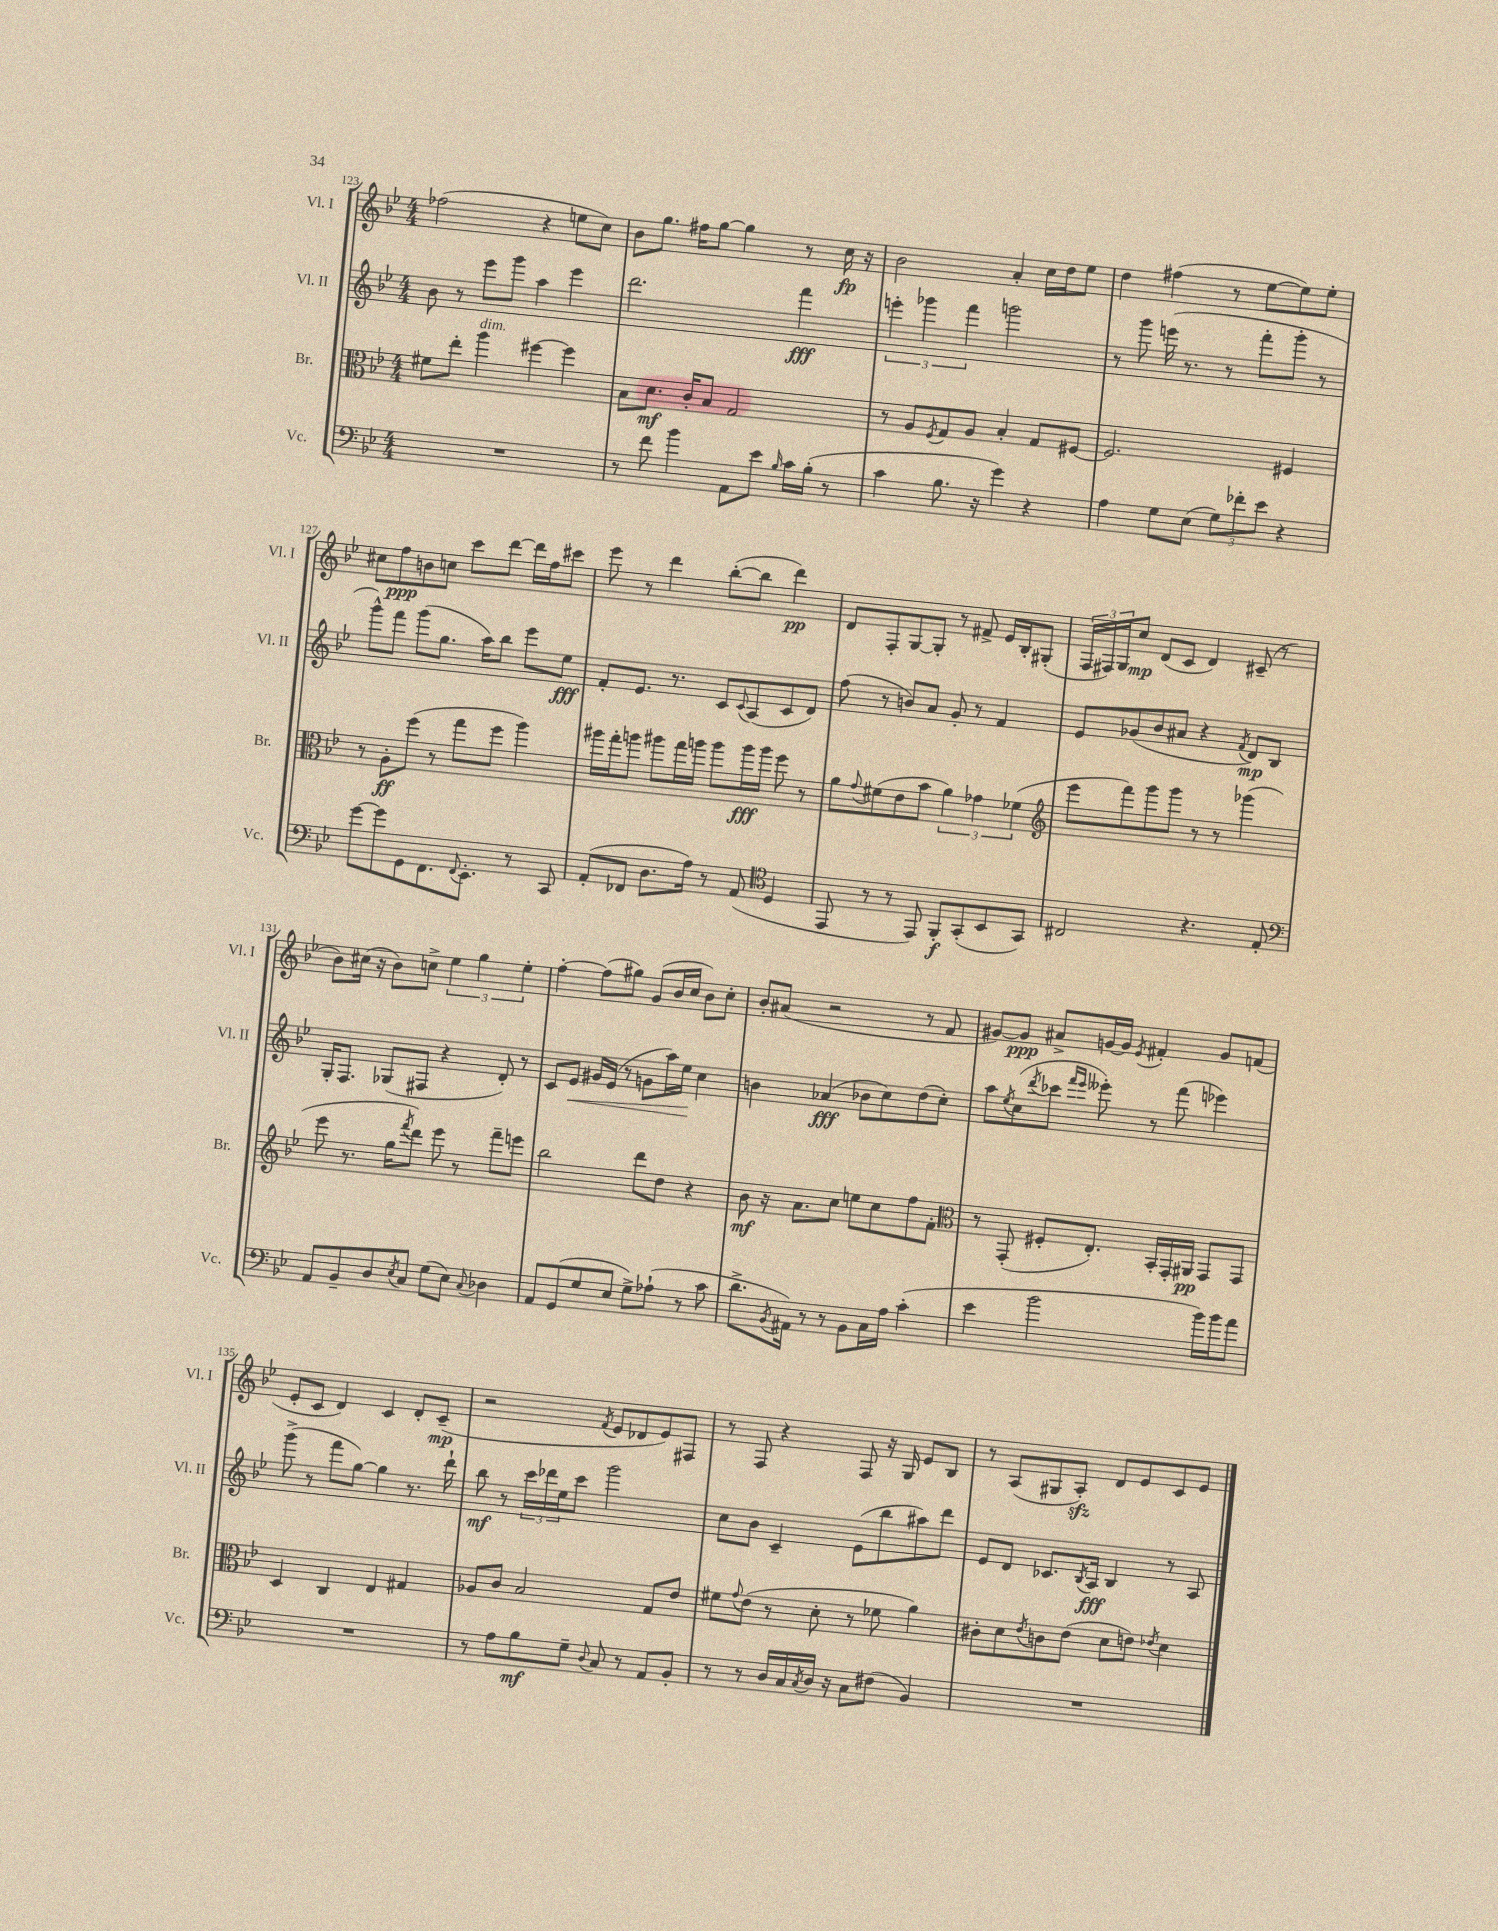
<<
\new StaffGroup <<
\new Staff = "s0" \with { instrumentName = "Vl. I" shortInstrumentName = "Vl. I" } {
    \clef treble \key bes \major \numericTimeSignature \time 4/4
    fes''2( r4 e''8 c''8) |
    bes'8 g''8. fis''16 g''8~ g''4 r8 c''16\fp r16 |
    bes'2 a'4-. c''16 d''16 ees''8 |
    d''4 fis''4( r8 ees''8~ ees''8) ees''8-. |
    cis''8 f''8\ppp b'8 c''8 c'''8 d'''8~ d'''16 f''16 cis'''8 |
    ees'''8 r8 d'''4 bes''8~-.( bes''8 d'''4\pp) |
    d'8 f8-. g8~ g8-. r8 fis'8-> ees'16 bes16-. gis8-.( |
    \tuplet 3/2 { f16 fis16) g16 } c''8\mp d'8( c'8 d'4) cis'8--( r8 |
    bes'8) cis''16( r16 bes'8) c''8-> \tuplet 3/2 { ees''4 g''4 ees''4-. } |
    f''4~-. f''8( gis''8) g'8( bes'16 c''16 bes'8) c''8-. |
    bes'8-. ais'8( r2 r8 f'8 |
    gis'8~) gis'8\ppp ais'8-> g'16~ g'16 \acciaccatura { ees'8 } fis'4-. g'8 f'8( |
    ees'8-. c'8 d'4) c'4 d'8-. c'8--\mp( |
    r2 \acciaccatura { f'8 } ees'8 des'8 ees'8) fis8 |
    r8 f8 r4 f8 r16 g16 ees'8 bes8 |
    r8 a8( gis8 a8-.\sfz) d'8 ees'8 c'8 ees'8 \bar "|." |
}
\new Staff = "s1" \with { instrumentName = "Vl. II" shortInstrumentName = "Vl. II" } {
    \clef treble \key bes \major \numericTimeSignature \time 4/4
    bes'8 r8 ees'''8 g'''8 a''4 ees'''4 |
    d'''2. f'''4\fff |
    \tuplet 3/2 { e'''4-. ges'''4 f'''4 } g'''2 |
    r8 g'''8 e'''16( r8. r8 f'''8-. g'''8-. r8 |
    g'''8-^) f'''8 g'''8( g''8. a''16) bes''8 ees'''8 ees''8\fff |
    f'8-. ees'8. r8. c'8 \appoggiatura { c'8 } a8( c'8 d'8) |
    f''8( r8 b'8) a'8 g'8-. r8 f'4 |
    ees'8 ges'8( bes'8 ais'8 r4 \acciaccatura { f'8 } d'8\mp) bes8 |
    g16-. f8. ges8( fis8 r4 d'8-.) r8 |
    c'8 ees'8\< gis'16 ees'16( r8 g'8 a''16) ees''16\! c''4 |
    b'4 aes'4\fff( bes'8 c''8) d''8( c''8-.) |
    a''8 \acciaccatura { ees''8 } c''8( \acciaccatura { d'''8 } ces'''8 \grace { f'''16 ees'''16 } eeses'''8-.) r8 f'''8( ees'''4) |
    g'''8->( r8 f'''8 g''8~) g''4 r8. d'''16-! |
    bes''8\mf r8 \tuplet 3/2 { c'''16 des'''16 ees''16 } c'''8 g'''2 |
    c''8 bes'8 c'4-- ees'8( bes''8 ais''8) d'''8 |
    ees'8 d'8 ces'8. \acciaccatura { bes8 } a16\fff bes4 r8 a8 \bar "|." |
}
\new Staff = "s2" \with { instrumentName = "Br." shortInstrumentName = "Br." } {
    \clef alto \key bes \major \numericTimeSignature \time 4/4
    fis'8 ees''8-. a''4^\markup { \italic "dim." } fis''4~ fis''4 |
    bes8 d'8.\mf c'16-. bes8 g2 |
    r8 a8 \acciaccatura { f8 } g8 a8 bes4-. g8 fis8~ |
    fis2. fis4 |
    r8 a8-.\ff f''8( r8 g''8 f''8 a''4) |
    ais''16 g''16-. a''8 ais''8 g''16 a''16 a''8 a''16\fff a''16 f''8 r8 |
    a'8 \appoggiatura { g'8 } fis'8( ees'8 bes'8 \tuplet 3/2 { a'4) ges'4 fes'4( } |
    \clef treble ees'''8 f'''8) g'''8 g'''8 r8 r8 ges'''4( |
    ees'''8 r8. g''16 \acciaccatura { f'''8 } d'''8) ees'''8 r8 f'''8-- e'''8 |
    bes''2 d'''8 d''8 r4 |
    bes'8\mf r16 a'8. c''8 e''8 c''8 f''8 f'8-. |
    \clef alto r8 g,8-.( fis8-. ees8.-.) bes,16-. g,16-. ais,16\pp g,8 g,8 |
    d4 c4 ees4 gis4 |
    aes8 c'8 bes2 g8 ees'8 |
    fis'8 \appoggiatura { g'8 } ees'8( r8 d'8-. r8 fes'8 a'4) |
    cis'8-. d'8 \acciaccatura { ees'8 } c'8 ees'8( d'8 e'8) \acciaccatura { ees'8 } d'4 \bar "|." |
}
\new Staff = "s3" \with { instrumentName = "Vc." shortInstrumentName = "Vc." } {
    \clef bass \key bes \major \numericTimeSignature \time 4/4
    R1 |
    r8 f'8 bes'4 a,8 ees'8 \grace { bes16 } c'16 bes16-.( r8 |
    c'4 bes8. r16 g'4) r4 |
    a4 g8 ees8( \tuplet 3/2 { g8) fes'8-. ees'8 } r4 |
    g'8~ g'8 g,8 f,8. \appoggiatura { f,8 } ees,8.-. r8 c,8 |
    a,8-.( fes,8 d8. a16) r8 a,8( \clef tenor d4 |
    ees,8 r8 r8 ees,8) f,8-.\f g,8-.( bes,8 g,8) |
    cis2 r4. ees8-. |
    \clef bass a,8 bes,8-- d8 \acciaccatura { ees8 } c8 g8( ees8) \appoggiatura { c8 } des4 |
    a,8 g,8( g8 ees8 g8->) aes8-!( r8 c'8 |
    d'8.-> \acciaccatura { bes,8 } ais,16) r8 r8 bes,8 c16 a16 c'4-.( |
    ees'4 bes'2 bes'16) bes'16 a'8 |
    R1 |
    r8 a8 bes8\mf g8-- \appoggiatura { d8 } c8 r8 a,8 bes,8-. |
    r8 r8 d16 c16 \acciaccatura { c8 } d16 r16 c8 fis8( bes,4) |
    R1 \bar "|." |
}
>>
>>
\layout { \context { \Score currentBarNumber = #123 } }
